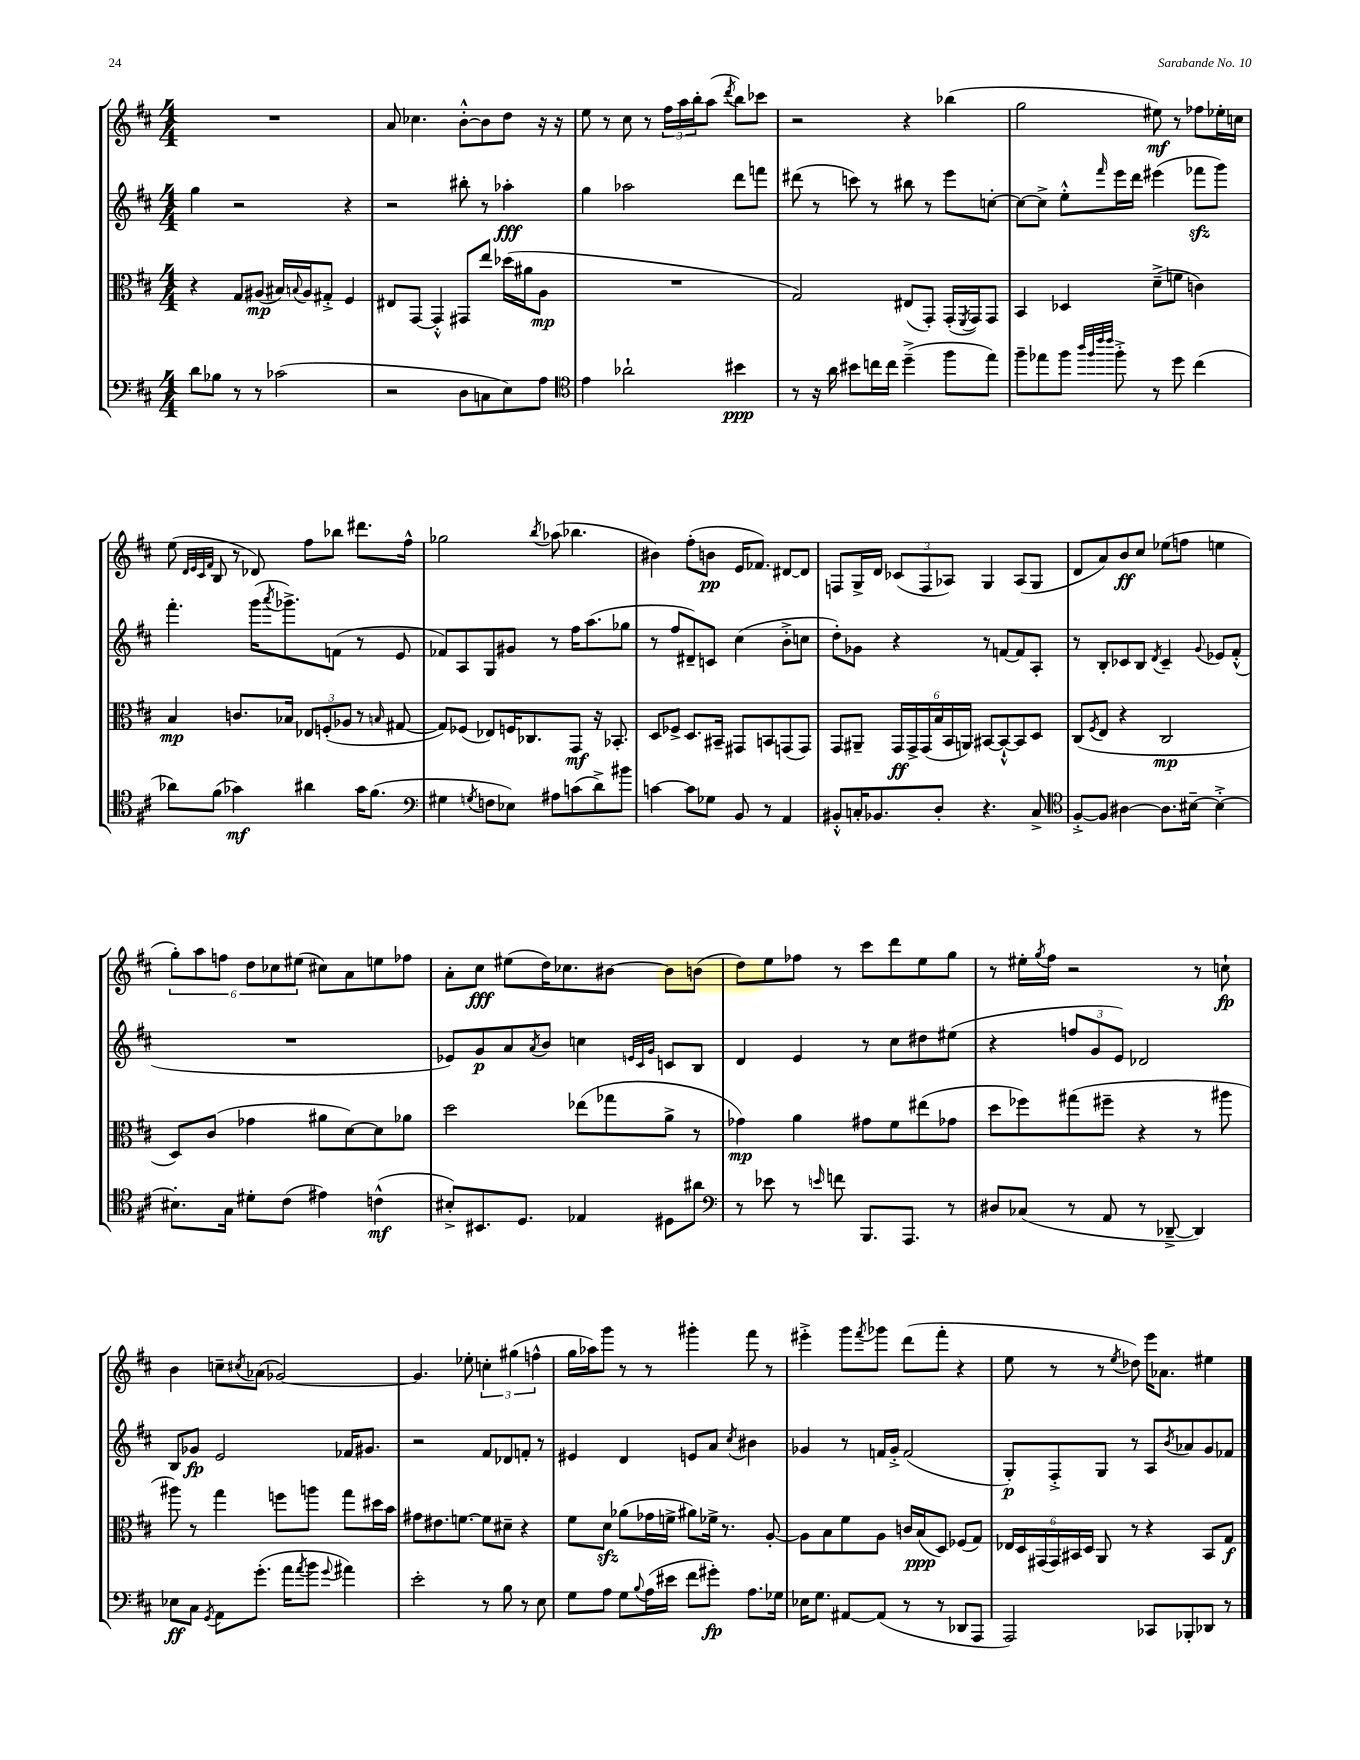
<<
\new StaffGroup <<
\new Staff = "s0" {
    \clef treble \key d \major \numericTimeSignature \time 4/4
    R1 |
    a'8 ces''4. b'8~-.-^ b'8 d''8 r16 r16 |
    e''8 r8 cis''8 r8 \tuplet 3/2 { fis''16 a''16 b''16-. } a''8( \acciaccatura { d'''8 } b''8) ces'''8 |
    r2 r4 bes''4( |
    g''2 eis''8\mf) r8 fes''8 ees''16-. c''16 |
    e''8( \grace { d'32 e'32 cis'32 fis'32 } b8 r8 des'8) fis''8 bes''8 dis'''8. fis''16-^ |
    ges''2 \acciaccatura { b''8 } aes''8( bes''4. |
    bis'4) fis''8-.( b'8\pp e'16 fes'8.) dis'8~ dis'8 |
    f8 g16-> d'16 \tuplet 3/2 { ces'8( f8 aes8) } g4 aes8( g8 |
    d'8 a'8) b'8\ff cis''8 ees''8( f''8 e''4 |
    \tuplet 6/4 { g''8-.) a''8 f''8 d''8 ces''8 eis''8( } cis''8) a'8 e''8 fes''8 |
    a'8-. cis''8\fff eis''8( d''16) ces''8. bis'8~ bis'8 b'8( |
    d''8) e''8 fes''8 r8 cis'''8 d'''8 e''8 g''8 |
    r8 eis''16-. \acciaccatura { g''8 } fis''16 r2 r8 c''8-!\fp |
    b'4 c''8-- \acciaccatura { cis''8 } aes'8( ges'2~) |
    ges'4. ees''8-. \tuplet 3/2 { c''4-. gis''4( f''4-^ } |
    g''16 aes''16) g'''8 r8 r8 gis'''4-. fis'''8 r8 |
    eis'''4-.-> g'''8 \acciaccatura { fis'''8 } ges'''8 d'''8( fis'''8-. r4 |
    e''8 r8 r8 \acciaccatura { e''8 } des''8) e'''16 aes'8. eis''4 \bar "|." |
}
\new Staff = "s1" {
    \clef treble \key d \major \numericTimeSignature \time 4/4
    g''4 r2 r4 |
    r2 bis''8-. r8 aes''4-.\fff |
    g''4 aes''2 d'''8 f'''8 |
    dis'''8( r8 c'''8) r8 bis''8 r8 e'''8 c''8~-. |
    c''8~ c''8-> e''8-.-^ \grace { fis'''16 } e'''16 d'''16 eis'''4( fes'''8\sfz g'''8) |
    fis'''4.-. g'''16( \acciaccatura { a'''8 } ges'''8.->) f'8( r8 e'8 |
    fes'8) a8 g8 gis'8 r8 fis''16 a''8.( ges''8 |
    r8 fis''8 dis'8--) c'8 cis''4( b'8-.-> c''8 |
    d''8-.) ges'8 r4 r8 f'8~ f'8 a8-. |
    r8 b8-. ces'8 b8 \acciaccatura { d'8 } ces'4-- \appoggiatura { g'8 } ees'8 fis'8-.-^( |
    R1 |
    ees'8) g'8\p a'8 \acciaccatura { a'8 } b'8 c''4 \grace { e'32 cis'32 g'32 } c'8 b8 |
    d'4 e'4 r8 cis''8 dis''8 eis''8( |
    r4 \tuplet 3/2 { f''8 g'8 e'8) } des'2 |
    b8 ges'8\fp e'2 fes'16 gis'8. |
    r2 fis'8 des'8 f'8-. r8 |
    eis'4 d'4 e'8 a'8 \acciaccatura { cis''8 } bis'4 |
    ges'4 r8 f'16 ges'16-.-> f'2( |
    g8-.\p) fis8-.-> g8 r8 a8 \acciaccatura { b'8 } aes'8 g'8 fes'8 \bar "|." |
}
\new Staff = "s2" {
    \clef alto \key d \major \numericTimeSignature \time 4/4
    r4 g8 ais8\mp( bis16) \appoggiatura { b8 } ais16 gis8-.-> fis4 |
    eis8 g,8~ g,4-.-^ gis,8 e''8 des''16( ais'16 a8\mp |
    R1 |
    g2) eis8( g,8-.) g,16-.( \acciaccatura { fis,8 } g,16) g,8 |
    b,4 des4 d'8--->( f'8 c'4) |
    b4\mp c'8. bes16 \tuplet 3/2 { ees8 f8-.( aes8 } r8 \grace { b16 } gis8~ |
    gis8) fes8( ees8) f16 ces8. g,8\mf r16 bes,8.-. |
    d8 fes8-> d8. bis,16-- gis,8 b,8 g,8( g,8) |
    g,8 ais,8-- \tuplet 6/4 { g,16\ff g,16-> g,16( b16 b,16 a,16) } bis,8~ bis,8~-!-^ bis,8 d8 |
    cis8( \acciaccatura { fis8 } e8 r4 cis2\mp |
    d8) cis'8( ges'4 ais'8 d'8~) d'8 aes'8 |
    d''2 ees''8( ges''8 a'8-> r8 |
    ges'4\mp) a'4 gis'8 fis'8 eis''8( ges'8 |
    d''8 fes''8) gis''8( fis''8-- r4 r8 ais''8 |
    ais''8) r8 g''4 f''8 a''8 g''8 dis''16 b'16 |
    gis'8 eis'8. f'8.~ f'8 dis'8-- r4 |
    fis'8 d'8\sfz aes'8( ges'16 f'16-> ais'8) fes'16-> r8. a8~-. |
    a8 b8 fis'8 a8 c'16 b16\ppp( d8) fes8( g8) |
    \tuplet 6/4 { ees16 d16 gis,16( gis,16) bis,16 d16 } a,8 r8 r4 bis,8 g8\f \bar "|." |
}
\new Staff = "s3" {
    \clef bass \key d \major \numericTimeSignature \time 4/4
    d'8 bes8 r8 r8 ces'2( |
    r2 d8 c8 e8) a8 |
    \clef tenor e'4 aes'2-! bis'4\ppp |
    r8 r16 a'16 bis'8 c''16 c''16 d''4--->( fis''8 e''8) |
    fis''8-- ees''8 fis''8 \grace { a''32 fis''32 cis'''32 cis'''32 } fis''8-.-> r8 d''8 cis''4( |
    aes'8) fis'8( ges'4\mf) ais'4 ges'16 fis'8.( |
    \clef bass gis4 \acciaccatura { g8 } f8 ees8) ais8 c'8( d'8->) bis'8 |
    c'4~ c'8 ges8 b,8 r8 a,4 |
    bis,8-.-^ c16-. bes,8. d8-. r4. c8-> |
    \clef tenor fis8~-.-> fis8 ais4~ ais8. bis16~-- bis4~-.-> |
    bis8.-. g16 dis'8-. cis'8( eis'4) c'4-^\mf( |
    bis8-.->) bis,8. d8. ees4 dis8 ais'8 |
    \clef bass r8 ees'8 r8 \grace { e'16 } f'8 b,,8. a,,8. r8 |
    dis8 ces8( r8 a,8 r8 des,8~---> des,4) |
    ees8\ff cis8 \acciaccatura { g,8 } a,8 g'8.-.( a'16 \acciaccatura { a'8 } b'8 \appoggiatura { g'8 } ais'4) |
    e'2-. r8 b8 r8 e8 |
    g8 a8 g8 \appoggiatura { b8 } a16( eis'16 fis'8 gis'8-.\fp) a8. ges16 |
    ees16 g8. ais,8~ ais,8( r8 r8 des,8 a,,8 |
    a,,2) ces,8 bes,,8-. des,8 r8 \bar "|." |
}
>>
>>
\layout { \context { \Score \remove "Bar_number_engraver" } }
